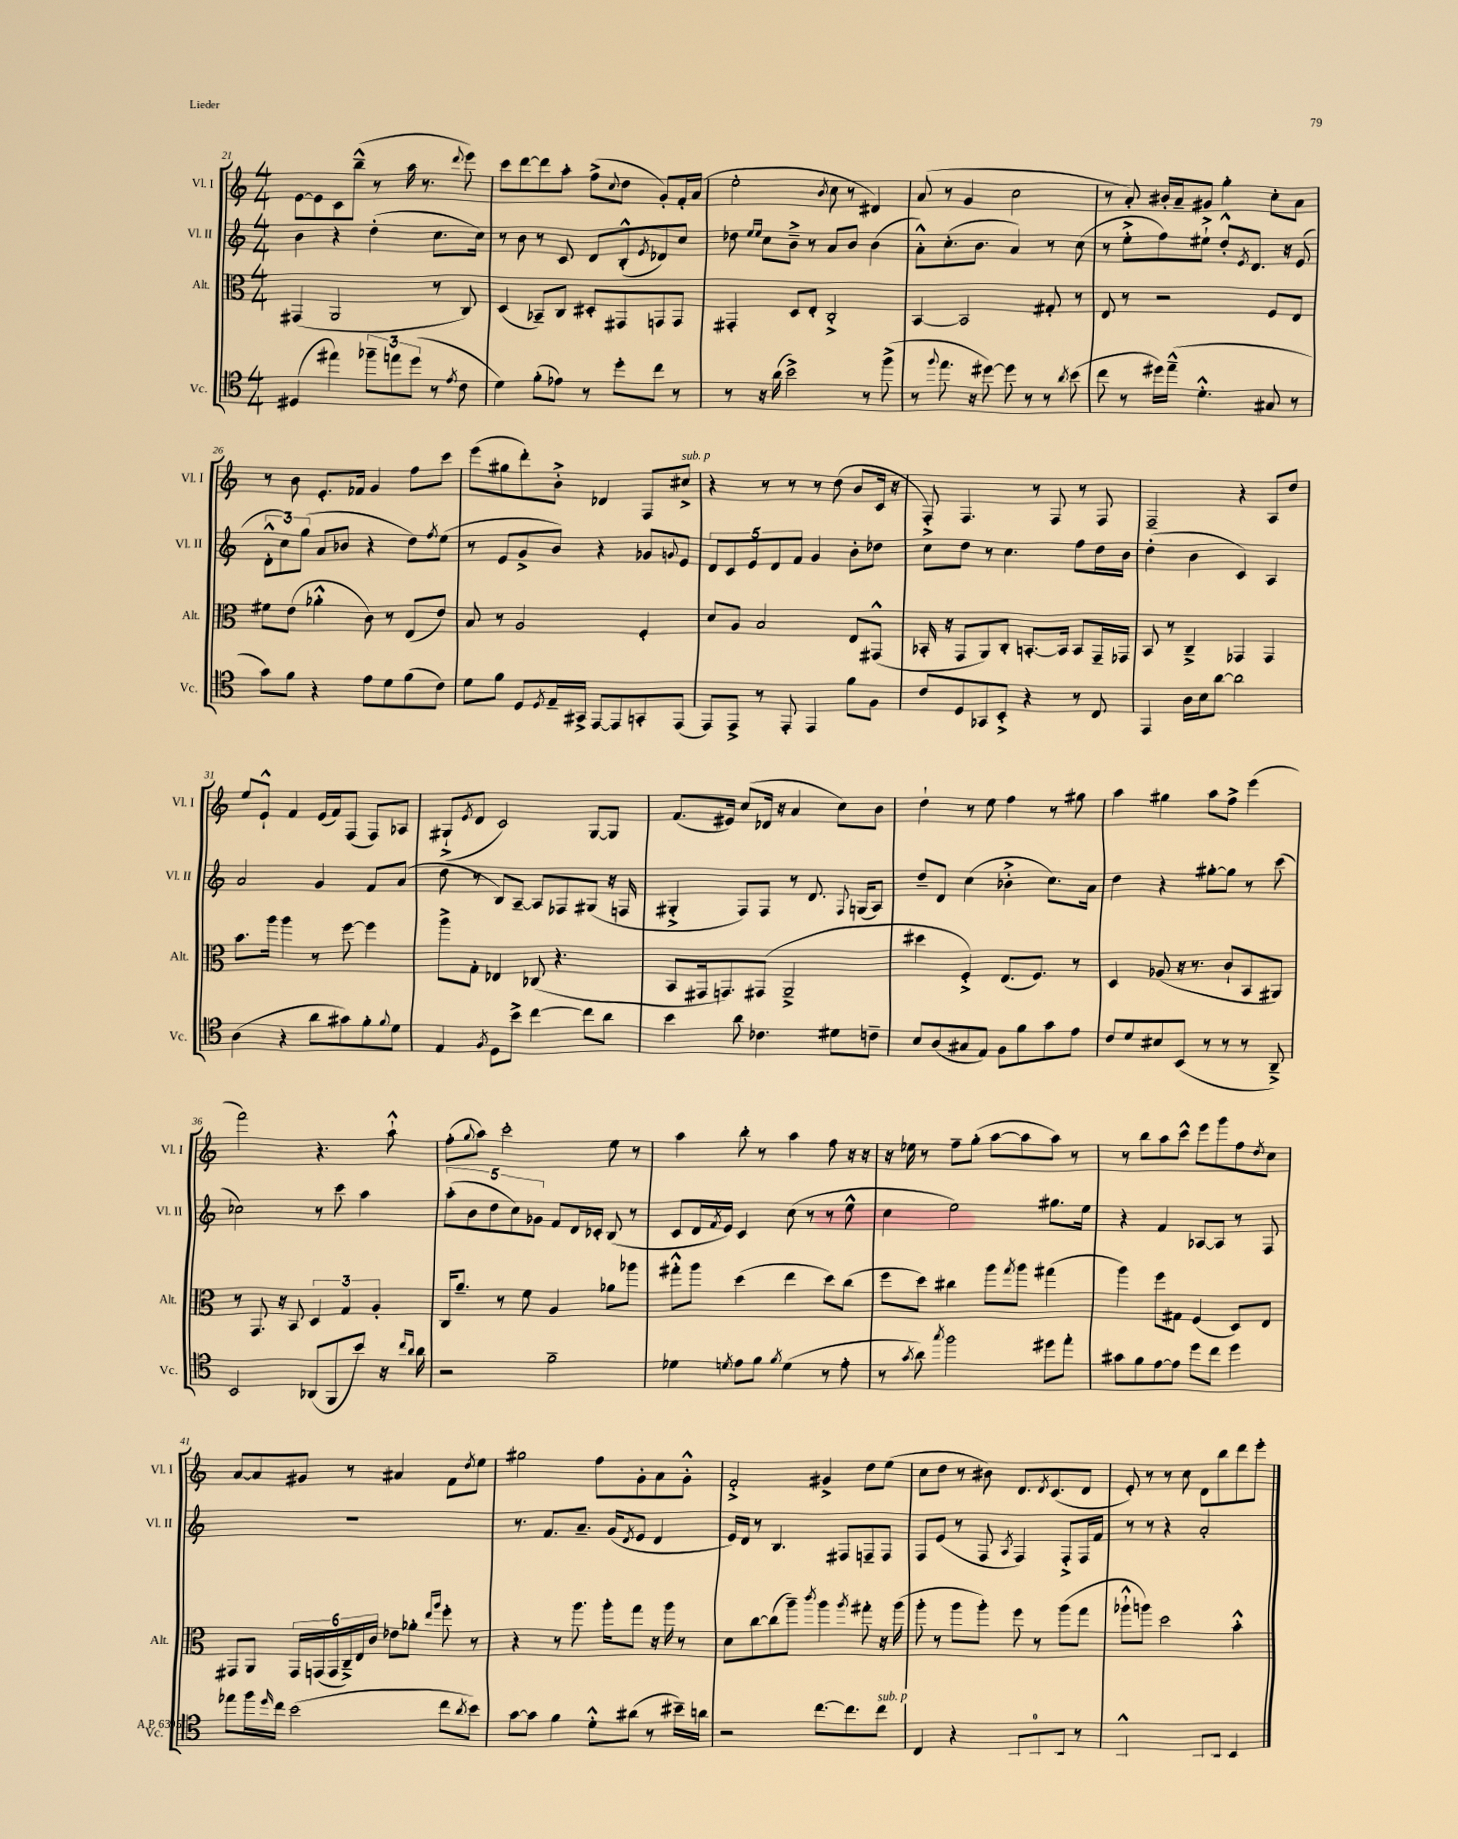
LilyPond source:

<<
\new StaffGroup <<
\new Staff = "s0" \with { instrumentName = "Vl. I" shortInstrumentName = "Vl. I" } {
    \clef treble \key c \major \numericTimeSignature \time 4/4
    e'8~ e'8 c'8 b''8---^( r8 a''16 r8. \appoggiatura { d'''8 } e'''8) |
    c'''8 d'''8~ d'''8 a''8-. f''8->( \appoggiatura { c''8 } d''8 g'8-.) f'16-. a'16( |
    e''2-. \acciaccatura { b'8 } c''8 r8 dis'4) |
    a'8( r8 g'4 c''2 |
    r8 a'8-.) bis'16-. a'16-- gis'8 g''4-. c''8-. a'8 |
    r8 b'8 e'8.-. fes'16 g'4 f''8 c'''8 |
    e'''8( gis''8 d'''8-.) b'8-.-> des'4 f8 cis''8->^\markup { \italic "sub. p" } |
    r4 r8 r8 r8 d''8( b'8 c'16 r16 |
    f8-.->) f4. r8 f8 r8 f8 |
    f2-- r4 a8 d''8 |
    e''8 e'8-!-^ f'4 e'16( f'16) f8( f8) aes8 |
    gis8-!->( \acciaccatura { e'8 } d'8 c'2) gis8~ gis8 |
    f'8.( eis'16) c''8( des'16 r16 a'4 c''8) b'8 |
    d''4-! r8 e''8 f''4 r8 gis''8 |
    a''4 gis''4 a''8 f''8-> e'''4( |
    f'''2) r4. a''8-!-^ |
    f''8-.( \appoggiatura { g''8 } a''8) c'''2-. e''8 r8 |
    a''4 b''8-. r8 a''4 f''8 r16 r16 |
    r16 ees''16 r8 f''8-- g''8-.( a''8~ a''8 a''8) r8 |
    r8 b''8 a''8 c'''8-^ e'''8 g'''8 f''8 \acciaccatura { d''8 } c''8 |
    a'8~ a'8 gis'8 r8 ais'4 f'8 \acciaccatura { d''8 } e''8 |
    gis''2 f''8 g'8-. a'8 g'8-.-^ |
    f'2-.-> gis'4-> d''8 e''8( |
    c''8 d''8 r8 bis'8) d'8. \acciaccatura { d'8 } c'8.( d'8 |
    e'8-.) r8 r8 c''8 d'8 b''8 d'''8 e'''8-. \bar "|." |
}
\new Staff = "s1" \with { instrumentName = "Vl. II" shortInstrumentName = "Vl. II" } {
    \clef treble \key c \major \numericTimeSignature \time 4/4
    b'4 r4 d''4-.( c''8. c''16) |
    r8 b'8 r8 c'8 d'8 b8-.-^( \acciaccatura { e'8 } des'8) c''8 |
    des''8 \grace { e''16 e''16 } c''8 b'8---> r8 a'8 b'8 b'4( |
    a'8-.-^) c''8.-.( b'8. a'4) r8 c''8( |
    r8 e''8-.-> f''8) eis''8-!-> d''8-.-^ \acciaccatura { e'8 } d'8. r16 e'8( |
    \tuplet 3/2 { d'8-.-^ c''8) g''8( } a'8 bes'8 r4 d''8) \acciaccatura { f''8 } e''8( |
    r8 e'8 g'8-> b'8) r4 ges'8 \appoggiatura { g'8 } e'8 |
    \tuplet 5/4 { d'8 c'8 e'8 d'8 f'8 } g'4 b'8-. des''8 |
    c''8 d''8 r8 c''4. f''8 d''16 b'16 |
    d''4-.( b'4 c'4) a4 |
    a'2 g'4 f'8 a'8( |
    d''8 r8 b8) a8~-- a8 fes8 gis8( r16 f16 |
    gis4-.-> f8) f8 r8 d'8. \appoggiatura { f8 } g16( a8) |
    d''8-- d'8 c''4( bes'4-.-> c''8.) a'16 |
    d''4 r4 gis''8~-. gis''8 r8 c'''8( |
    ces''2) r8 c'''8 a''4 |
    \tuplet 5/4 { a''8-.( b'8 d''8 c''8) ges'8 } f'8 d'16 ces'16-. b8( r8 |
    c'8 d'16 \acciaccatura { f'8 } e'16) c'4 c''8( r8 r8 e''8-^ |
    c''4 e''2) gis''8. e''16 |
    r4 f'4 aes8~ aes8 r8 f8 |
    R1 |
    r8. f'8. a'8.-- g'16( \acciaccatura { d'8 } e'8 d'4 |
    e'16) d'16 r8 b4. fis8 f8-- f8 |
    f8 e'8( r8 f8 \acciaccatura { a8 } f4) f8-.-> f16 f'16 |
    r8 r8 r4 a'2-. \bar "|." |
}
\new Staff = "s2" \with { instrumentName = "Alt." shortInstrumentName = "Alt." } {
    \clef alto \key c \major \numericTimeSignature \time 4/4
    gis,4( a,2 r8 c8) |
    d4( bes,8--) c8 dis8-. gis,8 g,8 g,8 |
    gis,4-. d8 e8-. c2-.-> |
    b,4~ b,2 gis8-. r8 |
    e8 r8 r2 f8 e8 |
    fis'8 e'8( aes'4-.-^ c'8) r8 e8( e'8) |
    b8 r8 a2 f4-. |
    d'8 a8 b2 e8 gis,8-^( |
    bes,16-. r16 g,8 a,8) c8-. b,8.~-. b,16 b,8 g,16-- ges,16 |
    b,8 r8 c4---> ges,4 ges,4 |
    b'8. a''16 a''4 r8 f''8~ f''4 |
    a''8-> g8-. ees4 ces8( r4. |
    b,8 gis,16 g,8.) gis,8( a,2---> |
    dis''4 f4-.->) e8.( f8.) r8 |
    d4 aes8( r16 r8. c'8-! b,8 ais,8) |
    r8 g,8. r16 b,8 \tuplet 3/2 { d4 g4 a4-. } |
    c16 a'8.-- r8 f'8 a4 aes'8 aes''8 |
    gis''8-.-^ a''8 d''4( e''4 d''8) c''8( |
    f''8 d''8) cis''4 a''8 \acciaccatura { g''8 } a''8 gis''4( |
    a''4) f''8 gis8 f4( d8) e8 |
    gis,8 a,8 \tuplet 6/4 { gis,16 g,16( g,16 c16--->) e16 c'16 } ees'8 aes'8-. \grace { e''16 a''16 } f''8-. r8 |
    r4 r8 a''8. a''16-. g''8 r16 a''16 r8 |
    d'8 c''8~ c''8( a''8--) \acciaccatura { c'''8 } a''4 \acciaccatura { a''8 } gis''8-. r16 a''16( |
    a''8-. r8 a''8 a''8-.) f''8 r8 a''8( g''8 |
    aes''8-!-^ a''8) d''2 b'4-.-^ \bar "|." |
}
\new Staff = "s3" \with { instrumentName = "Vc." shortInstrumentName = "Vc." } {
    \clef tenor \key c \major \numericTimeSignature \time 4/4
    dis4( eis''4) \tuplet 3/2 { fes''8-- e''8 d''8( } r8 \acciaccatura { e'8 } c'8 |
    d'4) f'8-.( ees'8) r8 d''8-. c''8 r8 |
    r8 r16 a'16( b'2->) r8 f''8->( |
    r8 \appoggiatura { f''8 } e''8. r16 dis''8~) dis''8 r8 r8 \acciaccatura { a'8 } b'8( |
    c''8 r8 dis''16) e''16---^( d'4.-.-^ gis8 r8 |
    g'8) f'8 r4 e'8 d'8 f'8( c'8) |
    d'8 f'8 d8 \acciaccatura { d8 } e16-- gis,16-> e,8~ e,8 g,8-. e,8( |
    e,8) e,8-> r8 e,8-. e,4 f'8 f8 |
    c'8 d8 ges,8 b,8-.-> r4 r8 c8 |
    e,4 a16 b16 a'8~ a'2 |
    a4( r4 a'8 gis'8) f'8-. \appoggiatura { f'8 } d'8 |
    e4 \acciaccatura { f8 } d8 b'8-> c''4~ c''8 a'8 |
    b'4 a'8 ces'4. dis'8 c'8-- |
    b8 a8( gis8 e8) f8 f'8 g'8 e'8 |
    c'8 d'8 bis8 b,8( r8 r8 r8 a,8--->) |
    b,2 aes,8( f,8 b'8) r16 \grace { c''16 a'16 } a'16 |
    r2 f'2-- |
    des'4 \acciaccatura { d'8 } e'8 f'8 \acciaccatura { f'8 } d'4( r8 e'8-. |
    r8 \acciaccatura { g'8 } a'8) \acciaccatura { g''8 } f''2 dis''8 e''8-. |
    gis'8 f'8 e'8~ e'8 d''8 c''8 d''4 |
    ees''8 f''16 \grace { d''16 } c''16 b'2( c''8 \acciaccatura { a'8 } b'8) |
    g'8~ g'8 f'4 d'8-.-^ ais'8( r8 bis'16--) a'16 |
    r2 c''8.~ c''8. c''8^\markup { \italic "sub. p" } |
    c4( r4 eis,8-.->) g,8-0 a,8-. r8 |
    g,2-.-^ e,8-.-> a,8 b,4 \bar "|." |
}
>>
>>
\layout { \context { \Score currentBarNumber = #21 } }
